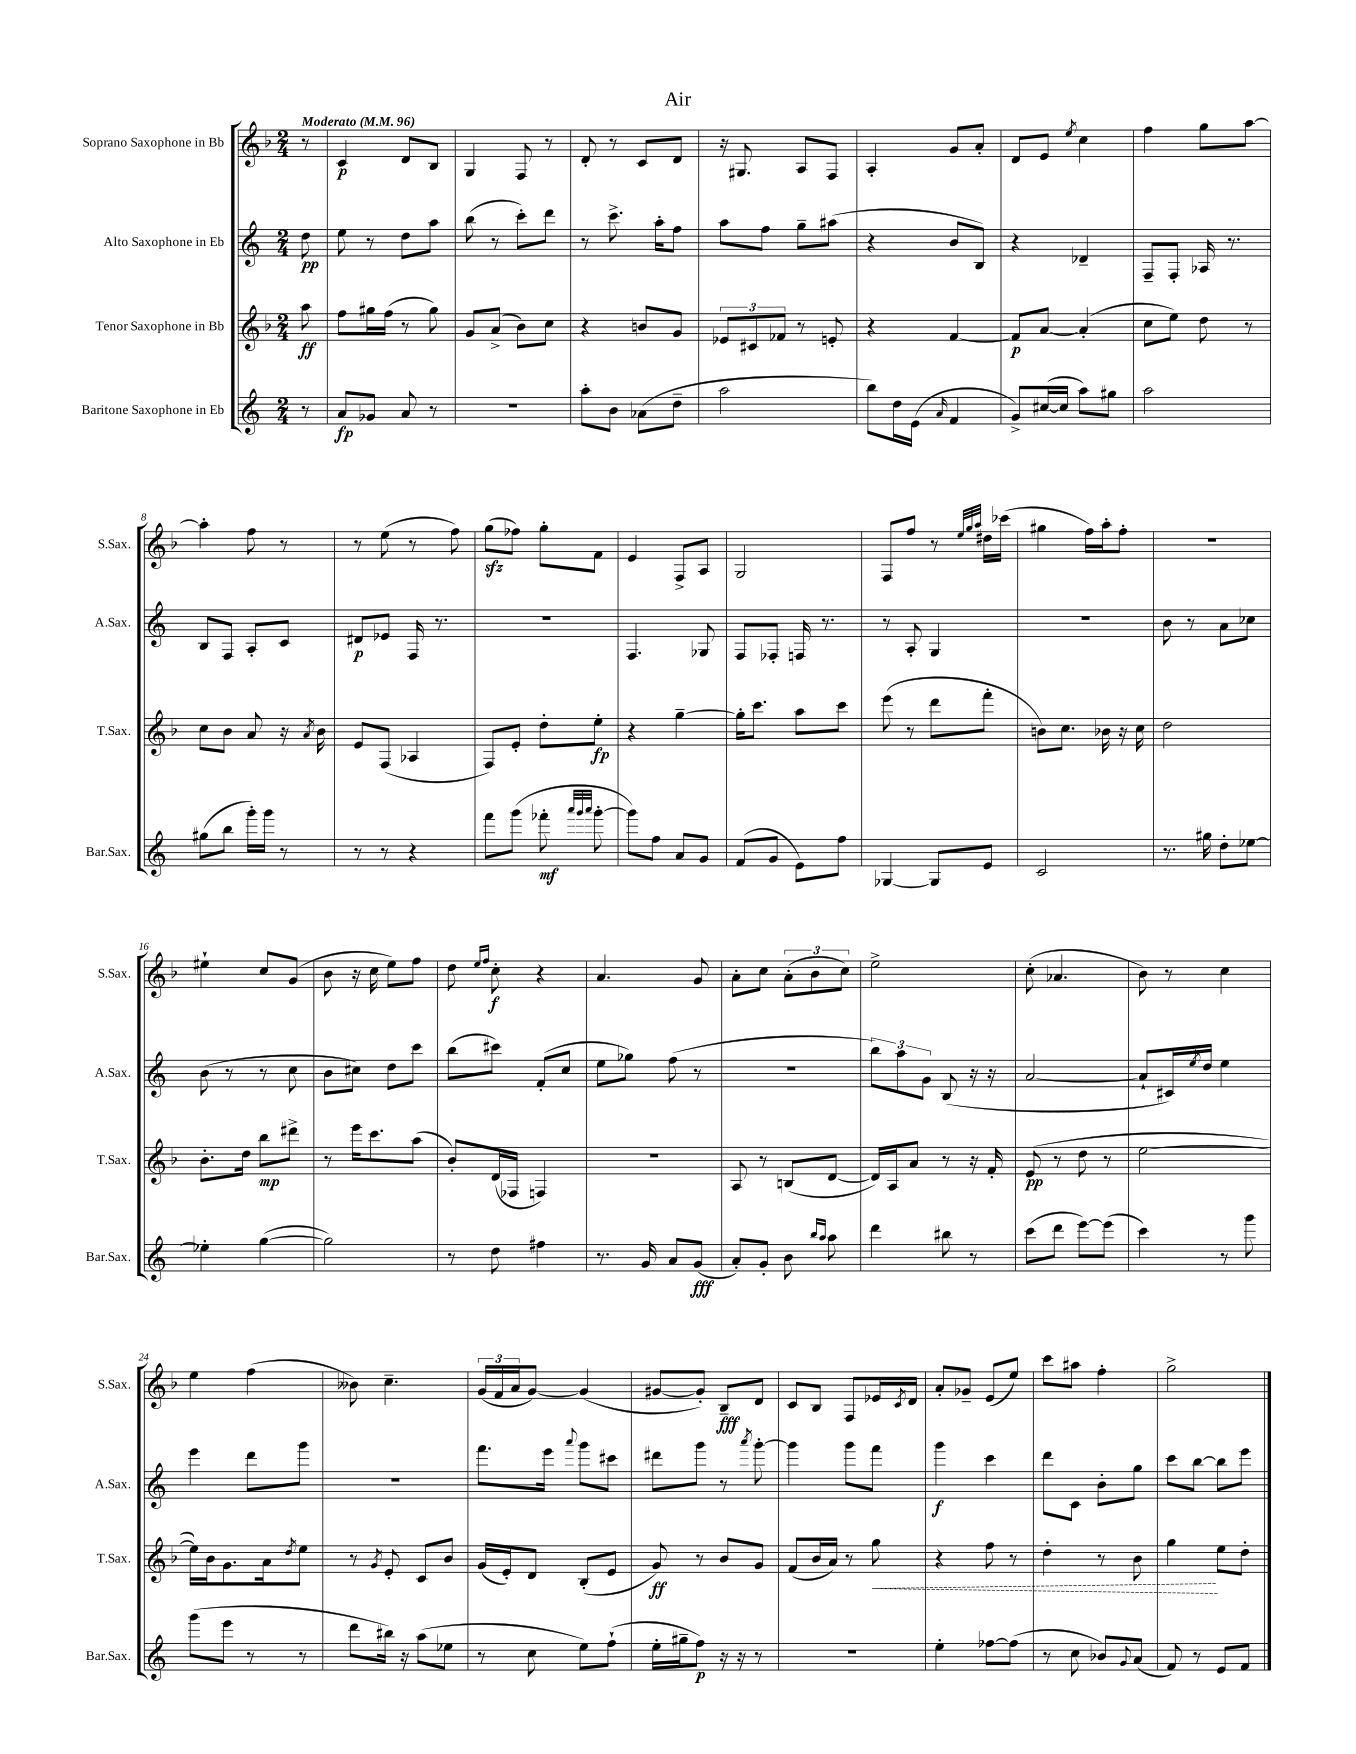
\header { title = "Air" }
<<
\new StaffGroup <<
\new Staff = "s0" \with { instrumentName = "Soprano Saxophone in Bb" shortInstrumentName = "S.Sax." } {
    \clef treble \key f \major \numericTimeSignature \time 2/4 \partial 8 \tempo "Moderato" 4 = 96
    r8 |
    c'4\p d'8 bes8 |
    g4 f8 r8 |
    d'8-. r8 c'8 d'8 |
    r16 gis8. a8 f8 |
    a4-. g'8 a'8-. |
    d'8 e'8 \acciaccatura { e''8 } c''4 |
    f''4 g''8 a''8~ |
    a''4-. f''8 r8 |
    r8 e''8( r8 f''8) |
    g''8\sfz( fes''8) g''8-. f'8 |
    e'4 f8-> a8 |
    g2 |
    f8 f''8 r8 \grace { e''32 g''32 a''32 } dis''16 ces'''16( |
    gis''4 f''16) a''16-. f''8-. |
    R2 |
    eis''4-! c''8 g'8( |
    bes'8 r16 c''16 e''8) f''8 |
    d''8 \grace { e''16 f''16 } c''8-.\f r4 |
    a'4. g'8 |
    a'8-. c''8 \tuplet 3/2 { a'8-.( bes'8 c''8) } |
    e''2-> |
    c''8-.( aes'4. |
    bes'8) r8 c''4 |
    e''4 f''4( |
    beses'8) c''4.-- |
    \tuplet 3/2 { g'16( f'16 a'16 } g'8~) g'4( |
    gis'8~ gis'8-.) bes8--\fff d'8 |
    c'8 bes8 f8 ees'16 \acciaccatura { c'8 } d'16 |
    a'8-. ges'8-- e'8( e''8) |
    c'''8 ais''8 f''4-. |
    g''2-> \bar "|." |
}
\new Staff = "s1" \with { instrumentName = "Alto Saxophone in Eb" shortInstrumentName = "A.Sax." } {
    \clef treble \key c \major \numericTimeSignature \time 2/4 \partial 8
    d''8\pp |
    e''8 r8 d''8 a''8 |
    b''8( r8 c'''8-.) d'''8 |
    r8 c'''8.-> a''16-. f''8 |
    a''8 f''8 g''8-- ais''8( |
    r4 b'8 b8) |
    r4 des'4-- |
    f8-- f8-. aes16 r8. |
    b8 f8 a8-. c'8 |
    dis'8\p ees'8 f16 r8. |
    R2 |
    f4. ges8 |
    f8 fes8-. f16 r8. |
    r8 a8-. g4 |
    r2 |
    b'8 r8 a'8 ces''8 |
    b'8( r8 r8 c''8 |
    b'8 cis''8) d''8 c'''8 |
    b''8( cis'''8) f'8-.( c''8 |
    e''8 ges''8) f''8( r8 |
    r2 |
    \tuplet 3/2 { b''8) a''8 g'8 } b8( r16 r16 |
    a'2~ |
    a'8-! cis'16) \acciaccatura { e''8 } d''16 e''4 |
    e'''4 d'''8 g'''8 |
    R2 |
    f'''8. e'''16 \appoggiatura { a'''8 } g'''8 cis'''8 |
    dis'''8 g'''8 r8 \acciaccatura { a'''8 } g'''8~-. |
    g'''4 g'''8 f'''8 |
    g'''4\f c'''4 |
    d'''8 c'8 b'8-. g''8 |
    c'''8 b''8~ b''8 e'''8 \bar "|." |
}
\new Staff = "s2" \with { instrumentName = "Tenor Saxophone in Bb" shortInstrumentName = "T.Sax." } {
    \clef treble \key f \major \numericTimeSignature \time 2/4 \partial 8
    a''8\ff |
    f''8 gis''16 f''16( r8 gis''8) |
    g'8 a'8->( bes'8) c''8 |
    r4 b'8 g'8 |
    \tuplet 3/2 { ees'8 cis'8 fes'8 } r8 e'8-. |
    r4 f'4~ |
    f'8\p a'8~ a'4-.( |
    c''8 e''8) d''8 r8 |
    c''8 bes'8 a'8 r16 \acciaccatura { a'8 } bes'16 |
    e'8 f8( aes4 |
    f8) e'8-. d''8-. e''8-.\fp |
    r4 g''4~-- |
    g''16-. c'''8. a''8 c'''8 |
    e'''8( r8 d'''8 f'''8-. |
    b'8) c''8. bes'16 r16 c''16 |
    d''2 |
    bes'8.-. d''16 bes''8\mp dis'''8-> |
    r8 e'''16 c'''8. a''8( |
    bes'8-.) d'16( fes16 f4) |
    R2 |
    a8 r8 b8( d'8~ |
    d'16) a16 a'8 r8 r16 f'16-. |
    e'8\pp( r8 d''8 r8 |
    e''2~ |
    e''16) bes'16 g'8. a'16 \acciaccatura { d''8 } e''8 |
    r8 \acciaccatura { g'8 } e'8-. c'8 bes'8 |
    g'16( e'16-.) d'8 bes8-.( e'8 |
    g'8\ff) r8 bes'8 g'8 |
    f'8( bes'16 a'16) r8 \once \override Hairpin.style = #'dashed-line g''8\< |
    r4 f''8 r8 |
    d''4-. r8 bes'8 |
    g''4\! e''8 d''8-. \bar "|." |
}
\new Staff = "s3" \with { instrumentName = "Baritone Saxophone in Eb" shortInstrumentName = "Bar.Sax." } {
    \clef treble \key c \major \numericTimeSignature \time 2/4 \partial 8
    r8 |
    a'8\fp ges'8 a'8 r8 |
    r2 |
    a''8-. b'8 aes'8( d''8-- |
    a''2 |
    b''8) d''16 e'16( \grace { a'16 } f'4 |
    g'8->) cis''16~( cis''16 a''8) gis''8 |
    a''2 |
    gis''8( b''8 g'''16-.) g'''16 r8 |
    r8 r8 r4 |
    f'''8 g'''8( fes'''8-.\mf \grace { a'''32 g'''32 a'''32 } g'''8~-. |
    g'''8) f''8 a'8 g'8 |
    f'8( g'8 e'8) f''8 |
    ges4~ ges8 e'8 |
    c'2 |
    r8. gis''16 d''8-. ees''8~ |
    ees''4-. g''4~( |
    g''2) |
    r8 d''8 fis''4 |
    r8. g'16 a'8 g'8\fff( |
    a'8-.) g'8-. b'8 \grace { b''16 a''16 } a''8 |
    d'''4 bis''8 r8 |
    c'''8( d'''8 e'''8~) e'''8( |
    c'''4) r8 g'''8 |
    g'''8( e'''8 r8 r8 |
    d'''8 bis''16) r16 a''8( ees''8 |
    r8 c''8 e''8) f''8-!( |
    e''16-. gis''16-- f''8\p) r16 r16 r8 |
    R2 |
    e''4-. fes''8~ fes''8( |
    r8 c''8 bes'8) \appoggiatura { g'8 } a'8( |
    f'8) r8 e'8 f'8 \bar "|." |
}
>>
>>
